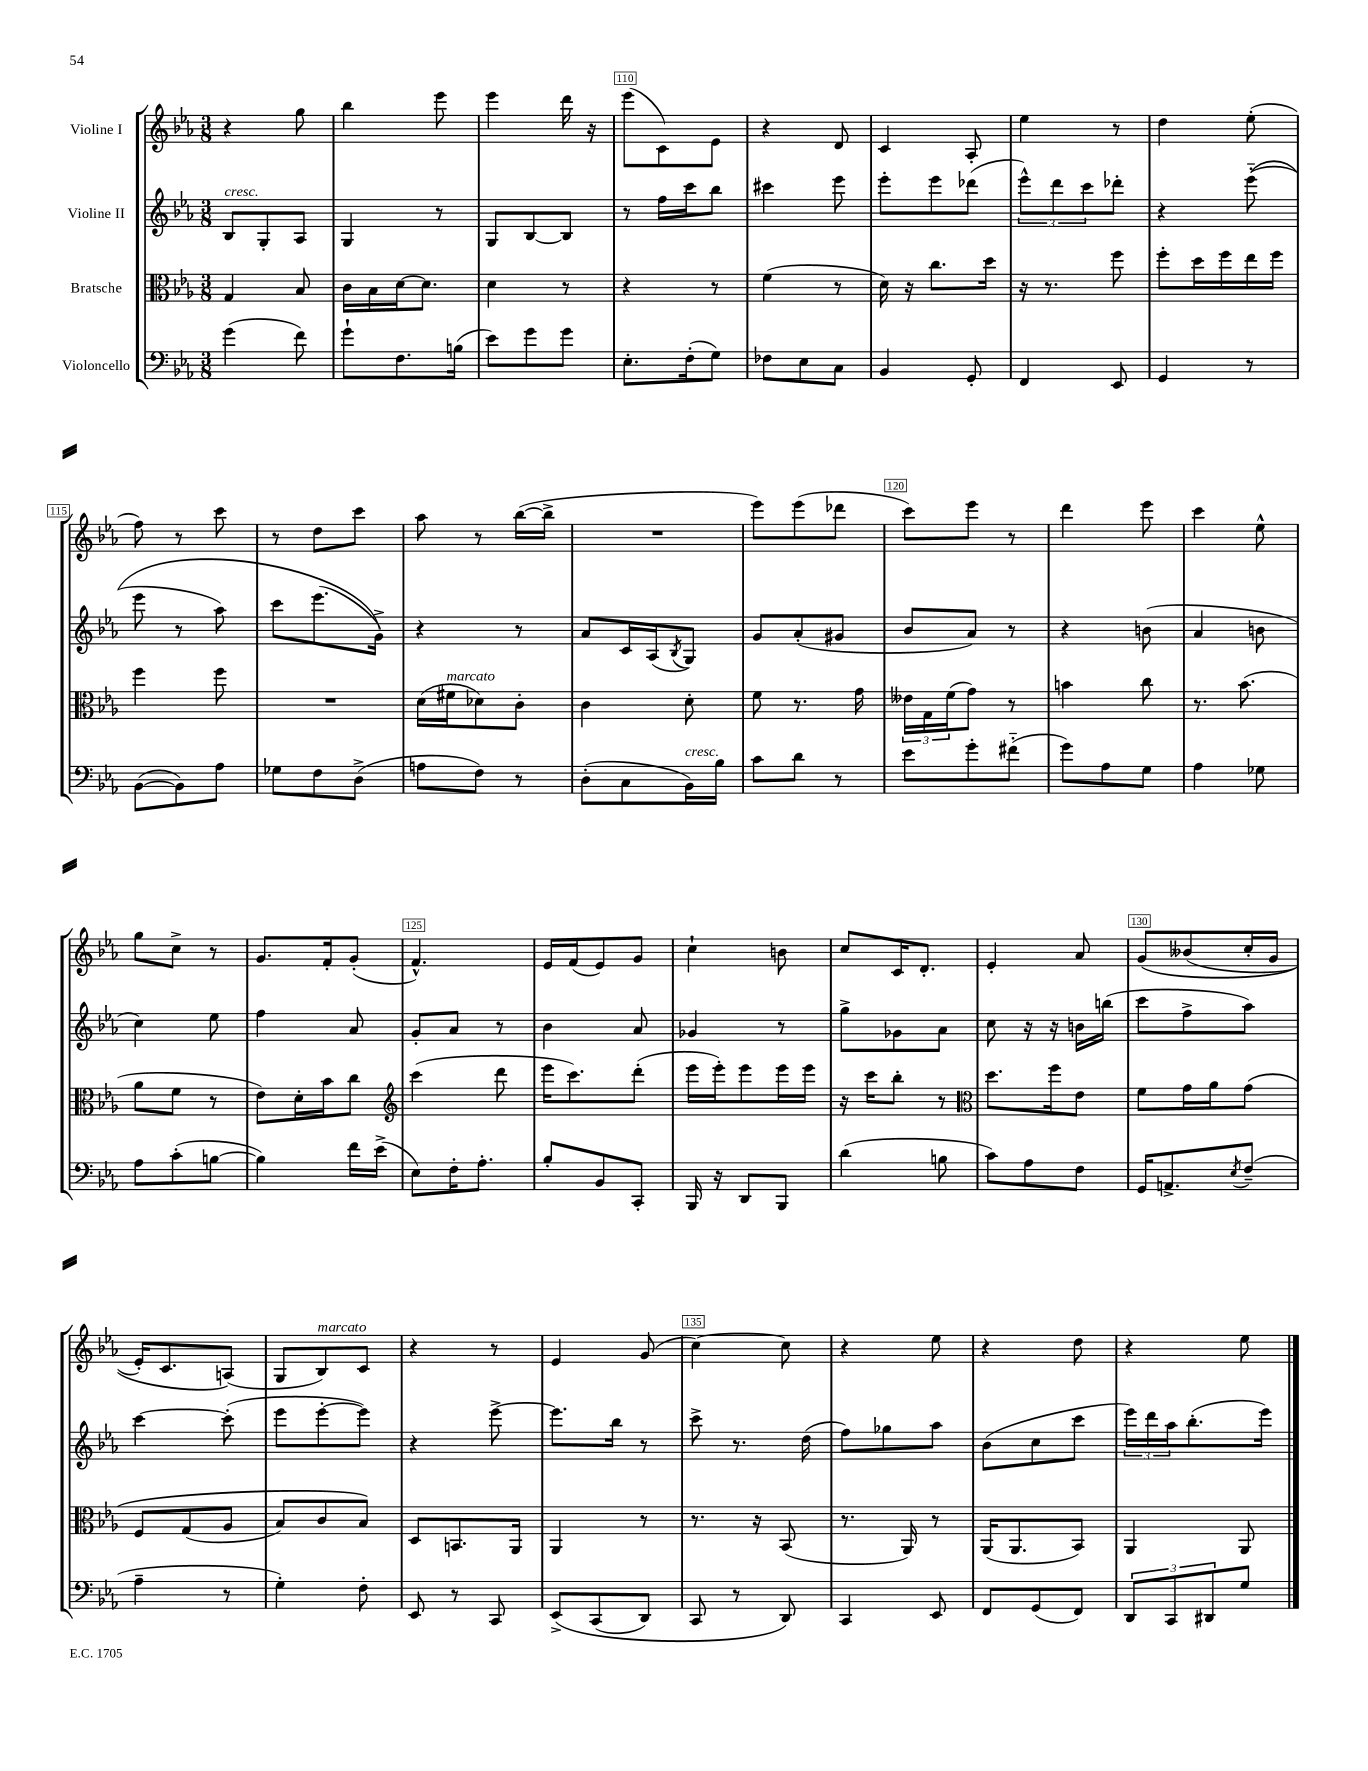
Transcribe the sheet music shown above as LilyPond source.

<<
\new StaffGroup <<
\new Staff = "s0" \with { instrumentName = "Violine I" } {
    \clef treble \key ees \major \numericTimeSignature \time 3/8
    r4 g''8 |
    bes''4 ees'''8 |
    ees'''4 d'''16 r16 |
    ees'''8( c'8) ees'8 |
    r4 d'8 |
    c'4 aes8-. |
    ees''4 r8 |
    d''4 ees''8-.( |
    f''8) r8 c'''8 |
    r8 d''8 c'''8 |
    aes''8 r8 bes''16~( bes''16-> |
    R4. |
    ees'''8) ees'''8( des'''8 |
    c'''8) ees'''8 r8 |
    d'''4 ees'''8 |
    c'''4 ees''8-^ |
    g''8 c''8-> r8 |
    g'8. f'16-. g'8-.( |
    f'4.-^) |
    ees'16 f'16( ees'8) g'8 |
    c''4-! b'8 |
    c''8 c'16 d'8.-. |
    ees'4-. aes'8 |
    g'8\( beses'8( c''16-. g'16 |
    ees'16-.) c'8. a8(\) |
    g8 bes8^\markup { \italic "marcato" }) c'8 |
    r4 r8 |
    ees'4 g'8( |
    c''4~) c''8 |
    r4 ees''8 |
    r4 d''8 |
    r4 ees''8 \bar "|." |
}
\new Staff = "s1" \with { instrumentName = "Violine II" } {
    \clef treble \key ees \major \numericTimeSignature \time 3/8
    bes8^\markup { \italic "cresc." } g8-. aes8 |
    g4 r8 |
    g8 bes8~ bes8 |
    r8 f''16 c'''16 bes''8 |
    cis'''4 ees'''8 |
    ees'''8-. ees'''8 des'''8( |
    \tuplet 3/2 { ees'''8-^) d'''8 c'''8 } des'''8-. |
    r4 ees'''8-_(\( |
    ees'''8 r8 aes''8) |
    c'''8 ees'''8.( g'16->)\) |
    r4 r8 |
    aes'8 c'16 aes16( \acciaccatura { bes8 } g8) |
    g'8 aes'8-.( gis'8 |
    bes'8 aes'8) r8 |
    r4 b'8( |
    aes'4 b'8 |
    c''4) ees''8 |
    f''4 aes'8 |
    g'8-. aes'8 r8 |
    bes'4 aes'8 |
    ges'4 r8 |
    g''8-> ges'8 aes'8 |
    c''8 r16 r16 b'16 b''16( |
    c'''8 f''8-> aes''8) |
    c'''4~ c'''8-.( |
    ees'''8 ees'''8~-. ees'''8) |
    r4 ees'''8~-> |
    ees'''8. bes''16 r8 |
    c'''8-> r8. d''16( |
    f''8) ges''8 aes''8 |
    bes'8( c''8 c'''8 |
    \tuplet 3/2 { ees'''16) d'''16 aes''16 } bes''8.-.( ees'''16) \bar "|." |
}
\new Staff = "s2" \with { instrumentName = "Bratsche" } {
    \clef alto \key ees \major \numericTimeSignature \time 3/8
    g4 bes8 |
    c'16 bes16 d'16~ d'8. |
    d'4 r8 |
    r4 r8 |
    f'4( r8 |
    d'16) r16 c''8. d''16 |
    r16 r8. f''8 |
    f''8-. d''16 f''16 ees''16 f''16 |
    f''4 f''8 |
    R4. |
    d'16( fis'16^\markup { \italic "marcato" } des'8) c'8-. |
    c'4 d'8-. |
    f'8 r8. g'16 |
    \tuplet 3/2 { eeses'16 g16 f'16( } g'8) r8 |
    b'4 c''8 |
    r8. bes'8.( |
    aes'8 f'8 r8 |
    ees'8) d'16-. bes'16 c''8 |
    \clef treble c'''4( d'''8 |
    ees'''16 c'''8.) d'''8-.( |
    ees'''16 ees'''16-.) ees'''8 ees'''16 ees'''16 |
    r16 c'''16 bes''8-. r8 |
    \clef alto d''8. f''16 ees'8 |
    f'8 g'16 aes'16 g'8\( |
    f8 g8( aes8 |
    bes8) c'8 bes8\) |
    d8 b,8. aes,16 |
    aes,4 r8 |
    r8. r16 bes,8( |
    r8. aes,16) r8 |
    aes,16( aes,8. bes,8) |
    aes,4 aes,8 \bar "|." |
}
\new Staff = "s3" \with { instrumentName = "Violoncello" } {
    \clef bass \key ees \major \numericTimeSignature \time 3/8
    g'4( f'8) |
    g'8-! f8. b16( |
    ees'8) g'8 g'8 |
    ees8.-. f16-.( g8) |
    fes8 ees8 c8 |
    bes,4 g,8-. |
    f,4 ees,8 |
    g,4 r8 |
    bes,8~( bes,8) aes8 |
    ges8 f8 d8->( |
    a8 f8) r8 |
    d8-.( c8 bes,16^\markup { \italic "cresc." }) bes16 |
    c'8 d'8 r8 |
    ees'8 g'8-. fis'8-_( |
    g'8) aes8 g8 |
    aes4 ges8 |
    aes8 c'8-.( b8~ |
    b4) f'16 ees'16->( |
    ees8) f16-. aes8.-. |
    bes8-. bes,8 c,8-. |
    bes,,16 r16 d,8 bes,,8 |
    d'4( b8 |
    c'8) aes8 f8 |
    g,16 a,8.-> \acciaccatura { ees8 } f8--( |
    aes4-- r8 |
    g4-.) f8-. |
    ees,8 r8 c,8 |
    ees,8->\( c,8( d,8) |
    c,8 r8 d,8\) |
    c,4 ees,8 |
    f,8 g,8( f,8) |
    \tuplet 3/2 { d,8 c,8 dis,8 } g8 \bar "|." |
}
>>
>>
\layout { \context { \Score currentBarNumber = #107 \override BarNumber.break-visibility = ##(#f #t #t) barNumberVisibility = #(every-nth-bar-number-visible 5) \override BarNumber.stencil = #(make-stencil-boxer 0.1 0.3 ly:text-interface::print) } }
